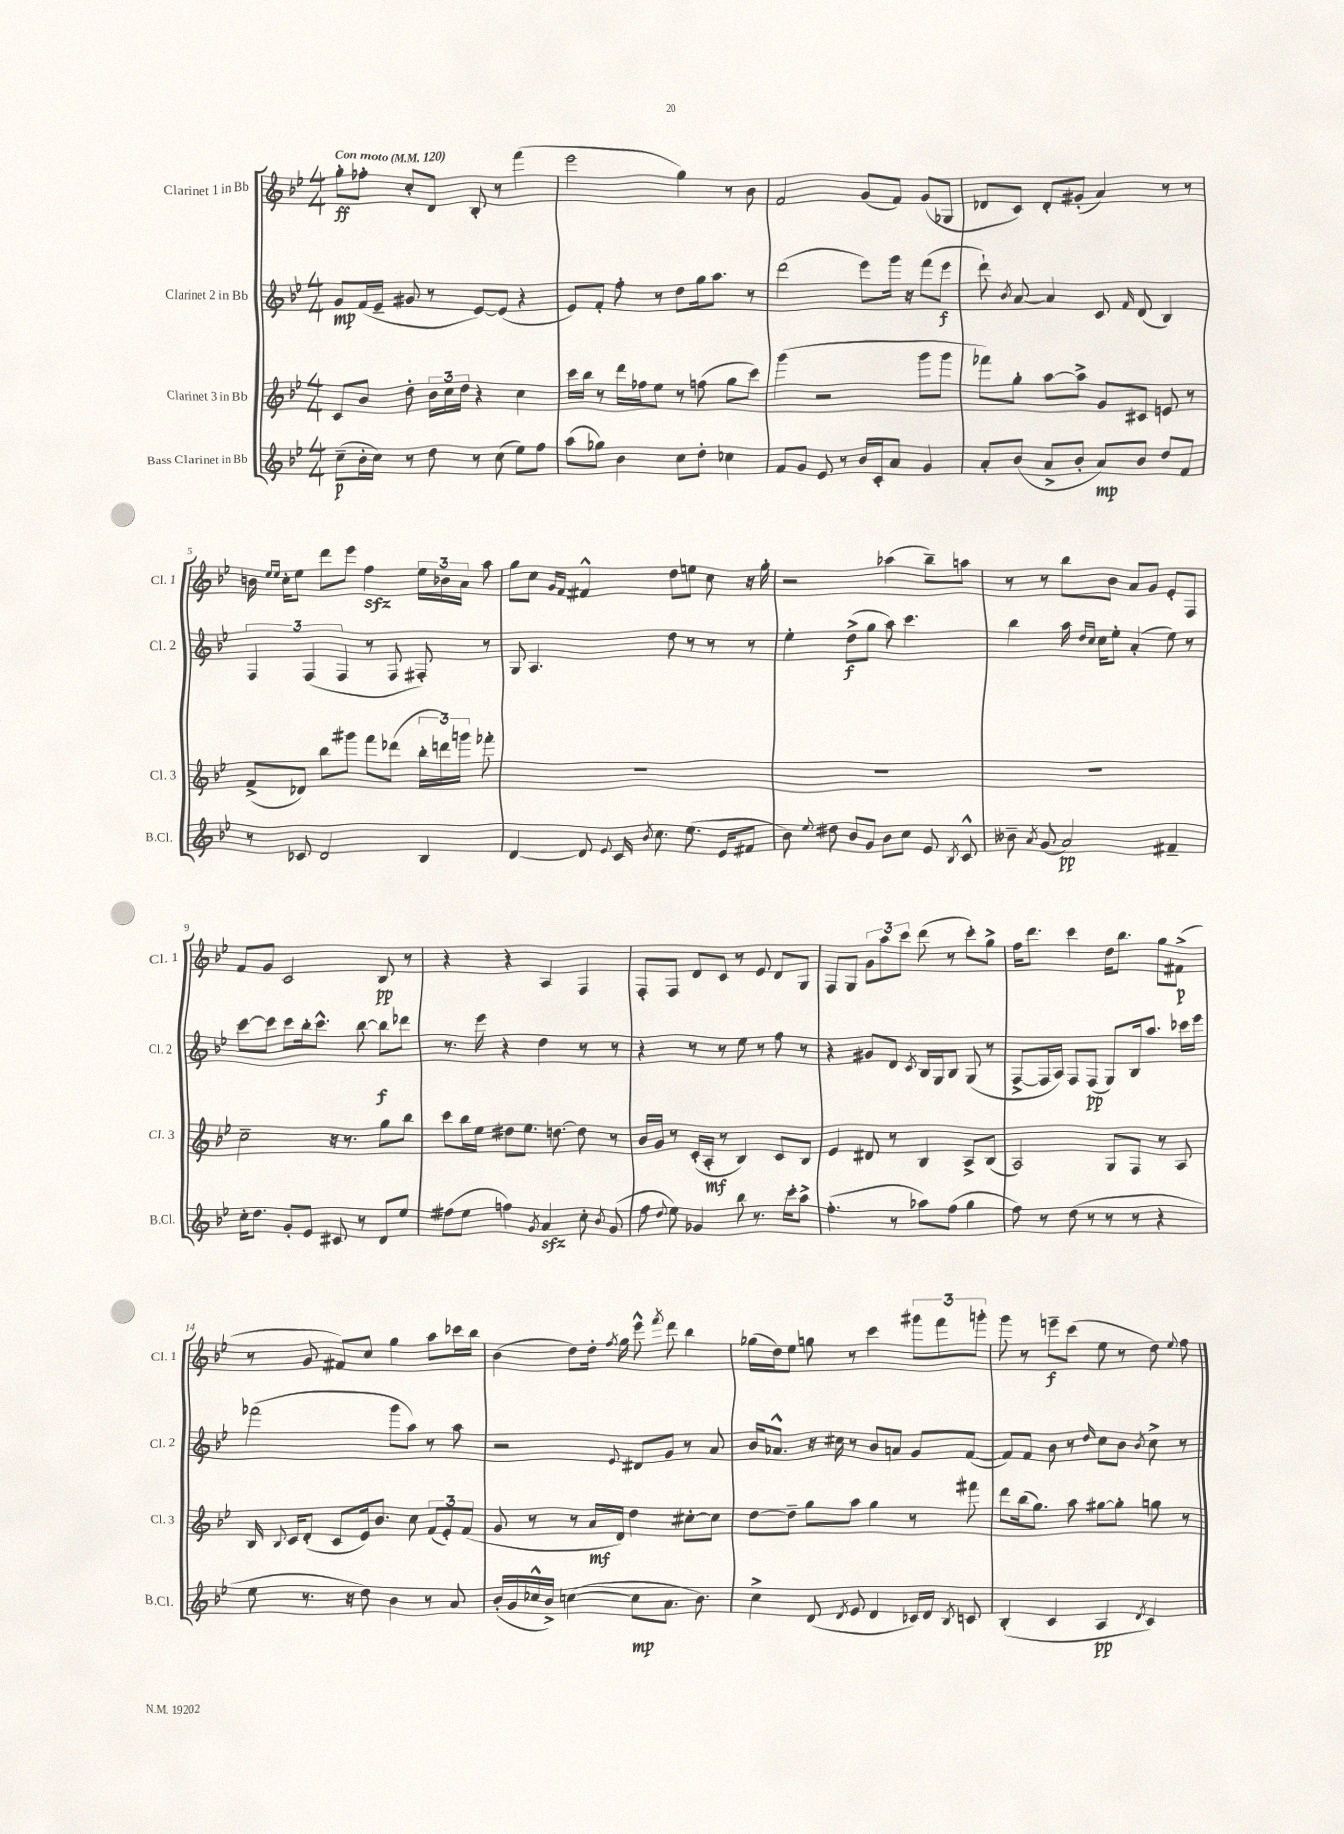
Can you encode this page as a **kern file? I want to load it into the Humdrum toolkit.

**kern	**kern	**kern	**kern
*staff4	*staff3	*staff2	*staff1
*clefG2	*clefG2	*clefG2	*clefG2
*k[b-e-]	*k[b-e-]	*k[b-e-]	*k[b-e-]
*M4/4	*M4/4	*M4/4	*M4/4
*MM120	*MM120	*MM120	*MM120
(8cc~	8c	8g	8gg'
16b-'	8b-	(16f	8ff-'
16cc)	.	16e-~	.
8r	8dd'	8g#	8cc'
8dd	24b-	8r	8d
.	24cc	.	.
.	24dd	.	.
8r	4r	[8e-)	8B-'
(8cc	.	(8e-]	8r
8ee-)	4cc	4r	(4fff
8ff	.	.	.
=	=	=	=
(8aa	16ccc	8e-)	2eee-
.	16bb-	.	.
8gg-)	8r	8f'	.
4b-	16ddd	8ff'	.
.	16ff-	.	.
.	8ee-	8r	.
8cc	8r	8dd	4gg)
8dd'	(8ff	16gg	.
.	.	8.aa	.
4cc-	8gg	.	8r
.	8ccc)	8r	8b-
=	=	=	=
8f	(4ggg	(2ddd	2f
8g	.	.	.
8e-	2r	.	.
8r	.	.	.
16b-	.	8eee-)	(8g
16c'	.	.	.
8a	.	16ggg	8f)
.	.	16r	.
4g	8ggg	(8fff	(8g
.	8ggg	8eee-	8G-
=	=	=	=
8a'	8fff-)	8ddd`)	8d-
.	.	8qb-	.
(8b-	8gg'	[8a	8c)
8a^	[8aa	4a]	8d-'
8b-'	8aa^]	.	(8g#'
8a)	8g	8c	4a)
.	.	16qqf	.
8b-	8c#	(8d	.
8dd	8e	4B-)	8r
8f	8r	.	8r
=	=	=	=
8r	(8f^	6F	16b
.	.	.	16qqee-
.	.	.	16qqee-
.	.	.	16cc'
8c-	8d-)	.	8ee-
.	.	(6F	.
2d	8bb-	.	8ddd
.	.	6F	.
.	8ggg#	.	8eee-
.	8fff	8r	4ff
.	(8ddd-	8F	.
4B-	24bb-'	8F#')	24ee-
.	24ddd)	.	24b-
.	24ggg	.	24a
.	8fff-'	8r	8aa
=	=	=	=
[4d	1r	8G	8gg
.	.	4.A	8cc
.	.	.	16qqg
.	.	.	16qqf
8d]	.	.	4f#^^
8qqe-	.	.	.
16c	.	.	.
8qb-	.	.	.
8.cc	.	.	.
.	.	8dd	8dd
(8.ee-	.	8r	8ee
.	.	8r	8cc
16e-	.	.	.
8f#	.	8r	16r
.	.	.	16gg'
=	=	=	=
8b-)	1r	4ee-'	2r
8qqee-	.	.	.
8dd#	.	.	.
8b-	.	(8dd^	.
8g	.	8gg	.
8b-	.	8aa)	(4aa-
8cc	.	4.ccc	.
8e-	.	.	8bb-~)
8qB-	.	.	.
8c^^	.	.	8aa
=	=	=	=
8b--~	1r	4bb-	8r
8qa	.	.	.
(8g	.	.	8r
2a)	.	16aa	8bb-
.	.	16qqdd	.
.	.	16qqcc	.
.	.	16cc	.
.	.	8ee-'	8b-
.	.	(4a'	8a
.	.	.	8g
4f#~	.	8ee-)	8e-'
.	.	8r	8F
=	=	=	=
16cc'	2cc~	[8ccc	8f
8.dd	.	.	.
.	.	8ccc]	8g
8g'	.	8ccc	2c
8e-	.	16bb-'	.
.	.	8.ccc^^	.
8c#	16r	.	.
.	8.r	.	.
8r	.	[8bb-	.
8d	8gg	8bb-]	8B-
8ee-	8bb-	8ddd-	8r
=	=	=	=
(8ff#	8ccc	8.r	4r
8ee-	16bb-	.	.
.	16ee-	16eee-	.
4ff)	8dd#	4r	4r
.	8.ee-	.	.
8qg	.	.	.
4a	.	4dd	4A
.	[8.dd	.	.
8cc'	8dd]	8r	4F
8qb-	.	.	.
(8g	8r	8r	.
=	=	=	=
8ff	16b-	4r	8F'
.	16g	.	.
8qqdd	.	.	.
8ee-)	8r	.	8F
4g-	(16c'	8r	8d
.	16A'	.	.
.	8r	8r	8c
8bb-	4B-)	8ee-	8r
8.r	.	8r	8e-
.	8c	8ff	8d
16ccc'	.	.	.
8aa^	8B-	8r	8G
=	=	=	=
(4.ff'	4e-	4r	8F
.	.	.	8G
.	8d#	8g#	12g
.	.	.	12aa
8r	8r	8d	.
.	.	.	12ccc
.	.	8qc	.
8aa-)	4B-	16B-	(8ddd
.	.	16G	.
(8ff	.	8B-	8r
4gg	8A^	(8G	8ccc')
.	(8B-	8r	8gg^
=	=	=	=
8ff)	2A)	[8F^	16ff
.	.	.	8.ddd
8r	.	16F]	.
.	.	16A)	.
(8dd	.	8F	4ccc
8r	.	(8F	.
8r	8G	8G)	16dd
.	.	.	8.bb-
8r	8F	16B-	.
.	.	8.aa	.
4r	8r	.	8gg
.	8A	16ccc-	(8f#^
.	.	16eee-	.
=	=	=	=
8ee-	16B-	(2fff-	8r
.	8qqB-	.	.
.	16c	.	.
8.r	(8d'	.	8g
.	8c	.	8f#)
16r	.	.	.
8dd)	16e-)	.	8cc
.	8.b-	.	.
4b-	.	8ggg	4gg
.	8cc	8aa)	.
8r	(12f	8r	8aa
.	12e-')	.	.
8a	.	8aa	16ccc-
.	(12f	.	.
.	.	.	16bb-
=	=	=	=
(16b-'	8g	2r	(4b-
16g	.	.	.
16cc-^^	8r	.	.
16b-^)	.	.	.
([4cc	8r	.	8dd)
.	16a	.	16dd'
.	.	.	8qff
.	16d)	.	16gg
.	.	8qqe-	.
8cc]	4dd	8d#	8eee-^^
.	.	.	8qfff
8.a	.	8g	8ddd
.	[8cc#'	8r	4bb-
8.b-)	.	.	.
.	8cc#]	8a	.
=	=	=	=
4cc^	[8dd	16b-	(16gg-
.	.	8.a-^^	16dd)
.	8dd~]	.	8ee-
(8d	8gg	16r	8gg
.	.	16cc#	.
8qd	.	.	.
8e-	8aa	8r	8r
4d	4gg	8b-	4ccc
.	.	8a	.
16c-)	8r	8g	12ggg#
16d	.	.	.
.	.	.	12fff
8qB-	.	.	.
8c	8fff#	([8f	.
.	.	.	12ggg'
=	=	=	=
(4B-'	8ddd	8f])	8ggg
.	(16bb-	8f	8r
.	8.gg)	.	.
4c	.	8b-	8eee~
.	8aa	8r	(8ccc
.	.	16qqdd	.
4A	[8gg#	8cc	8ee-
.	8gg#']	8b-	8r
8qd	.	8qb-	.
4c)	8gg	8cc^	8dd)
.	.	.	8qqee-
.	8r	8r	8ff
==	==	==	==
*-	*-	*-	*-
